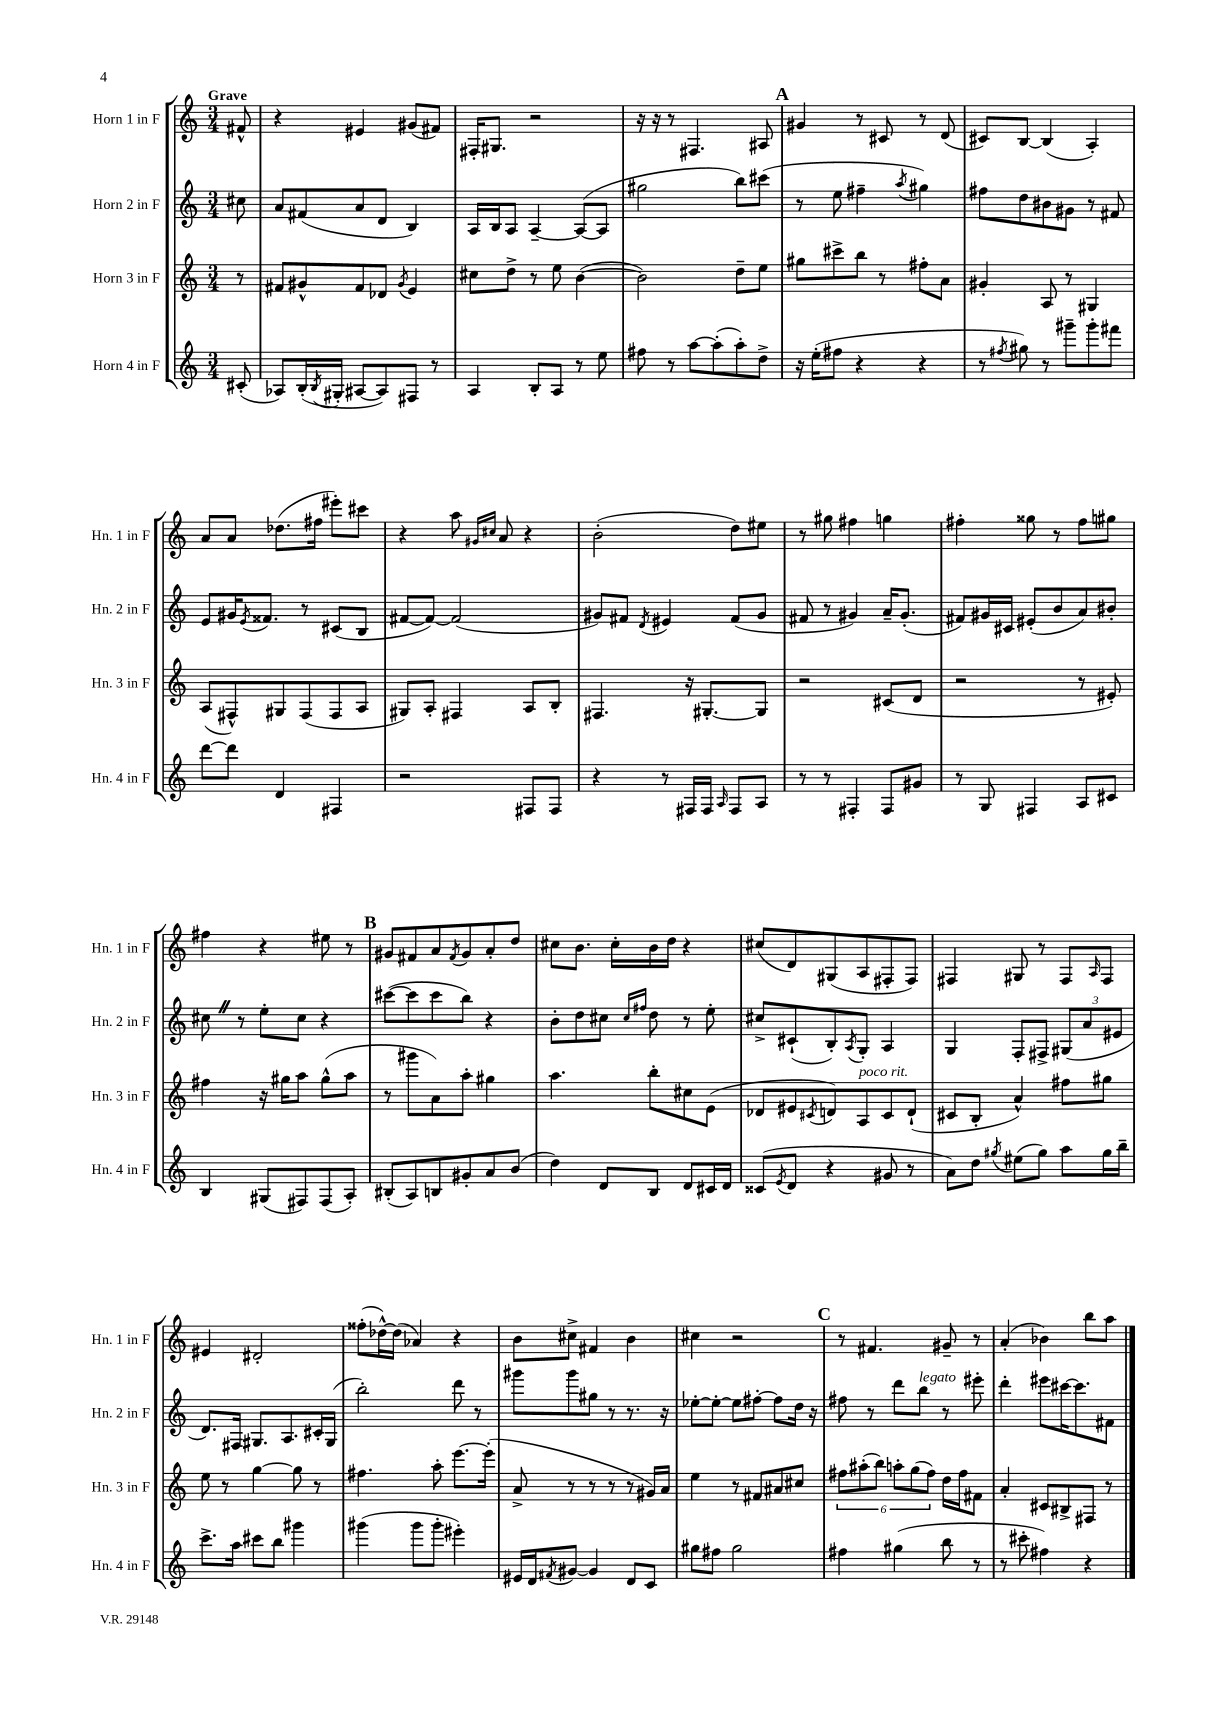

**kern	**kern	**kern	**kern
*staff4	*staff3	*staff2	*staff1
*clefG2	*clefG2	*clefG2	*clefG2
*k[]	*k[]	*k[]	*k[]
*M3/4	*M3/4	*M3/4	*M3/4
(8c#'/	8r	8cc#\	8f#^^/
=	=	=	=
8A-/L)	8f#/L	8a/L	4r
(16B'/L	8g#^^/	(8f#/	.
8qB/	.	.	.
16G#'/JJ	.	.	.
[8A#/L	8f#/	8a/	4e#/
8A#/])	8d-/J	8d/J	.
.	8qg#/	.	.
8F#/J	4e/	4B/)	(8g#/L
8r	.	.	8f#/J)
=	=	=	=
4A/	8cc#\L	16A/LL	16F#'/LK
.	.	16B/J	8.G#/J
.	8dd^\J	8A/J	.
8B'/L	8r	[4A~/	2r
8A/J	8ee\	.	.
8r	([4b\	(8A/_L	.
8ee\	.	8A/]J	.
=	=	=	=
8ff#\	2b\])	2gg#\	16r
.	.	.	16r
8r	.	.	8r
[8aa\L	.	.	4.F#/
(8aa'\]	.	.	.
8aa'\)	8dd~\L	8bb\L)	.
8dd^\J	8ee\J	(8ccc#\J	8A#/
=	=	=	=
16r	8gg#\L	8r	4g#/
(16ee'\LK	.	.	.
8ff#\J	8ccc#^\	8ee\	.
4r	8bb\J	4ff#~\	8r
.	8r	.	8c#/
.	.	8qaa/	.
4r	8ff#'\L	4gg#\)	8r
.	8a\J	.	(8d/
=	=	=	=
8r	4g#'/	8ff#\L	8c#/L)
8qff#/	.	.	.
8gg#\)	.	8dd\	[8B/J
8r	8A/	8b#\	(4B/]
8ggg#~\L	8r	8g#\J	.
8ggg#'\	4G#/	8r	4A'/)
8fff#\J	.	8f#/	.
=	=	=	=
[8ddd\L	(8A/L	8e/L	8a/L
8ddd\]J	8F#^^/)	16g#/K	8a/J
.	.	8qe/	.
.	.	8.f##/J	.
4d/	8G#/	.	(8.dd-\L
.	(8F#/	8r	.
.	.	.	16ff#\Jk
4F#/	8F#/	(8c#/L	8eee#'\L)
.	8A/J	8B/J	8ccc#\J
=	=	=	=
2r	8G#/L)	[8f#/L	4r
.	8A'/J	8f#/_J)	.
.	4F#/	(2f#/]	8aa\
.	.	.	16qqg#/LL
.	.	.	16qqcc#/JJ
.	.	.	8a/
8F#/L	8A/L	.	4r
8F#/J	8B'/J	.	.
=	=	=	=
4r	4.F#/	8g#/L)	(2b'\
.	.	8f#/J	.
.	.	8qd/	.
8r	.	4e#/	.
16F#/LL	16r	.	.
16F#/JJ	[8.G#'/L	.	.
16qqA/	.	.	.
8F#/L	.	(8f#/L	8dd\L)
8A/J	8G#/]J	8g#/J	8ee#\J
=	=	=	=
8r	2r	8f#/	8r
8r	.	8r	8gg#\
4F#'/	.	4g#/)	4ff#\
8F#/L	(8c#/L	16a~/LK	4gg\
.	.	(8.g#'/J	.
8g#/J	8d/J	.	.
=	=	=	=
8r	2r	8f#/L)	4ff#'\
8G/	.	16g#/L	.
.	.	16c#/JJ	.
4F#/	.	(8e#'/L	8gg##\
.	.	8b/	8r
8A/L	8r	8a/)	8ff#\L
8c#/J	8e#'/)	8b#'/J	8gg#\J
=	=	=	=
4B/	4ff#\	8cc#\	4ff#\
.	.	8r	.
(8G#/L	16r	8ee'\L	4r
.	16gg#\LK	.	.
8F#/)	8aa\J	8cc#\J	.
(8F#/	(8gg#^^\L	4r	8ee#\
8A'/J)	8aa\J	.	8r
=	=	=	=
(8B#'/L	8r	([8ccc#\L	8g#/L
8A/)	8ggg#\L	8ccc#\]	8f#/
8B/	8a\)	8ccc#\	8a/
.	.	.	8qf#/
8g#'/	8aa'\J	8bb\J)	8g#/
8a/	4gg#\	4r	8a'/
(8b/J	.	.	8dd/J
=	=	=	=
4dd\)	4.aa\	8b'\L	8cc#\L
.	.	8dd\	8.b\J
8d/L	.	8cc#\J	.
.	.	.	16cc#'\LL
.	.	16qqcc#/LL	.
.	.	16qqff#/JJ	.
8B/J	8bb'\L	8dd\	16b\
.	.	.	16dd\JJ
8d/L	8cc#\	8r	4r
16c#/L	(8e\J	8ee'\	.
16d/JJ	.	.	.
=	=	=	=
(8c##/L	8d-/L	8cc#^/L	(8cc#/L
8qe/	.	.	.
8d/J	8e#/	(8c#`/	8d/)
.	8qc#/	.	.
4r	8d/)	8B'/)	(8G#/
.	.	8qA/	.
.	8A/	8G'/J	8A/
8g#/	8c#/	4A/	8F#'/
8r	(8d`/J	.	8F#/J)
=	=	=	=
8a\L)	8c#/L	4G/	4F#/
8dd\J	8B'/J	.	.
8qgg#/	.	.	.
(8ee#\L	4a^^/)	8F'/L	8G#/
8gg#\J)	.	8F#^/J	8r
8aa\L	8ff#\L	(12G#/L	8F#/L
.	.	12a/	.
.	.	.	16qqA/
16gg#\L	8gg#\J	.	8F#/J
.	.	12e#/J	.
16bb~\JJ	.	.	.
=	=	=	=
8.ccc^\L	8ee\	8.d/L)	4e#/
.	8r	.	.
16aa\Jk	.	16F#/Jk	.
8ccc#\L	[4gg\	8.G#/L	2d#'/
8bb\J	.	.	.
.	.	8.A/	.
4ggg#\	8gg\]	.	.
.	8r	16c#'/L	.
.	.	(16G#/JJ	.
=	=	=	=
(4ggg#\	4.ff#\	2bb'\)	(8ff##'\L
.	.	.	[16dd-^^\L)
.	.	.	(16dd-\]JJ
8ggg#\L	.	.	4a-/)
8ggg#'\J	8aa'\	.	.
4eee#'\)	[8.eee\L	8ddd\	4r
.	.	8r	.
.	(16eee'\]Jk	.	.
=	=	=	=
16e#/LL	8a^/	8ggg#\L	8b\L
16d/J	.	.	.
8qf#/	.	.	.
[8g#/J	8r	8ggg#\	8cc#^\J
4g#/]	8r	8gg#\J	4f#/
.	8r	8r	.
8d/L	8r	8.r	4b\
8c/J	16g#/LL)	.	.
.	16a/JJ	16r	.
=	=	=	=
8gg#\L	4ee\	[8ee-'\L	4cc#\
8ff#\J	.	8ee-'\_J	.
2gg#\	8r	8ee-\]L	2r
.	8f#/L	[8ff#'\J	.
.	8a#/	8ff#\]L	.
.	8cc#/J	16dd\Jk	.
.	.	16r	.
=	=	=	=
4ff#\	12ff#\L	8ff#\	8r
.	(12aa#'\	.	.
.	.	8r	4.f#/
.	12bb\J)	.	.
(4gg#\	12aa'\L	8ddd\L	.
.	(12gg\	.	.
.	.	8bb\J	.
.	12ff#\J)	.	.
8bb\	16dd\LL	8r	8g#~/
.	16ff#\J	.	.
8r	8f#\J	8eee#'\	8r
=	=	=	=
8r	4a'/	4ddd'\	(4a'/
8ccc#'\	.	.	.
4ff#\)	8c#/L	8eee#\L	4b-\)
.	8B#^/	[16ccc#\K	.
.	.	8.ccc#\]	.
4r	8F#/J	.	8bb\L
.	8r	8f#\J	8aa\J
==	==	==	==
*-	*-	*-	*-
